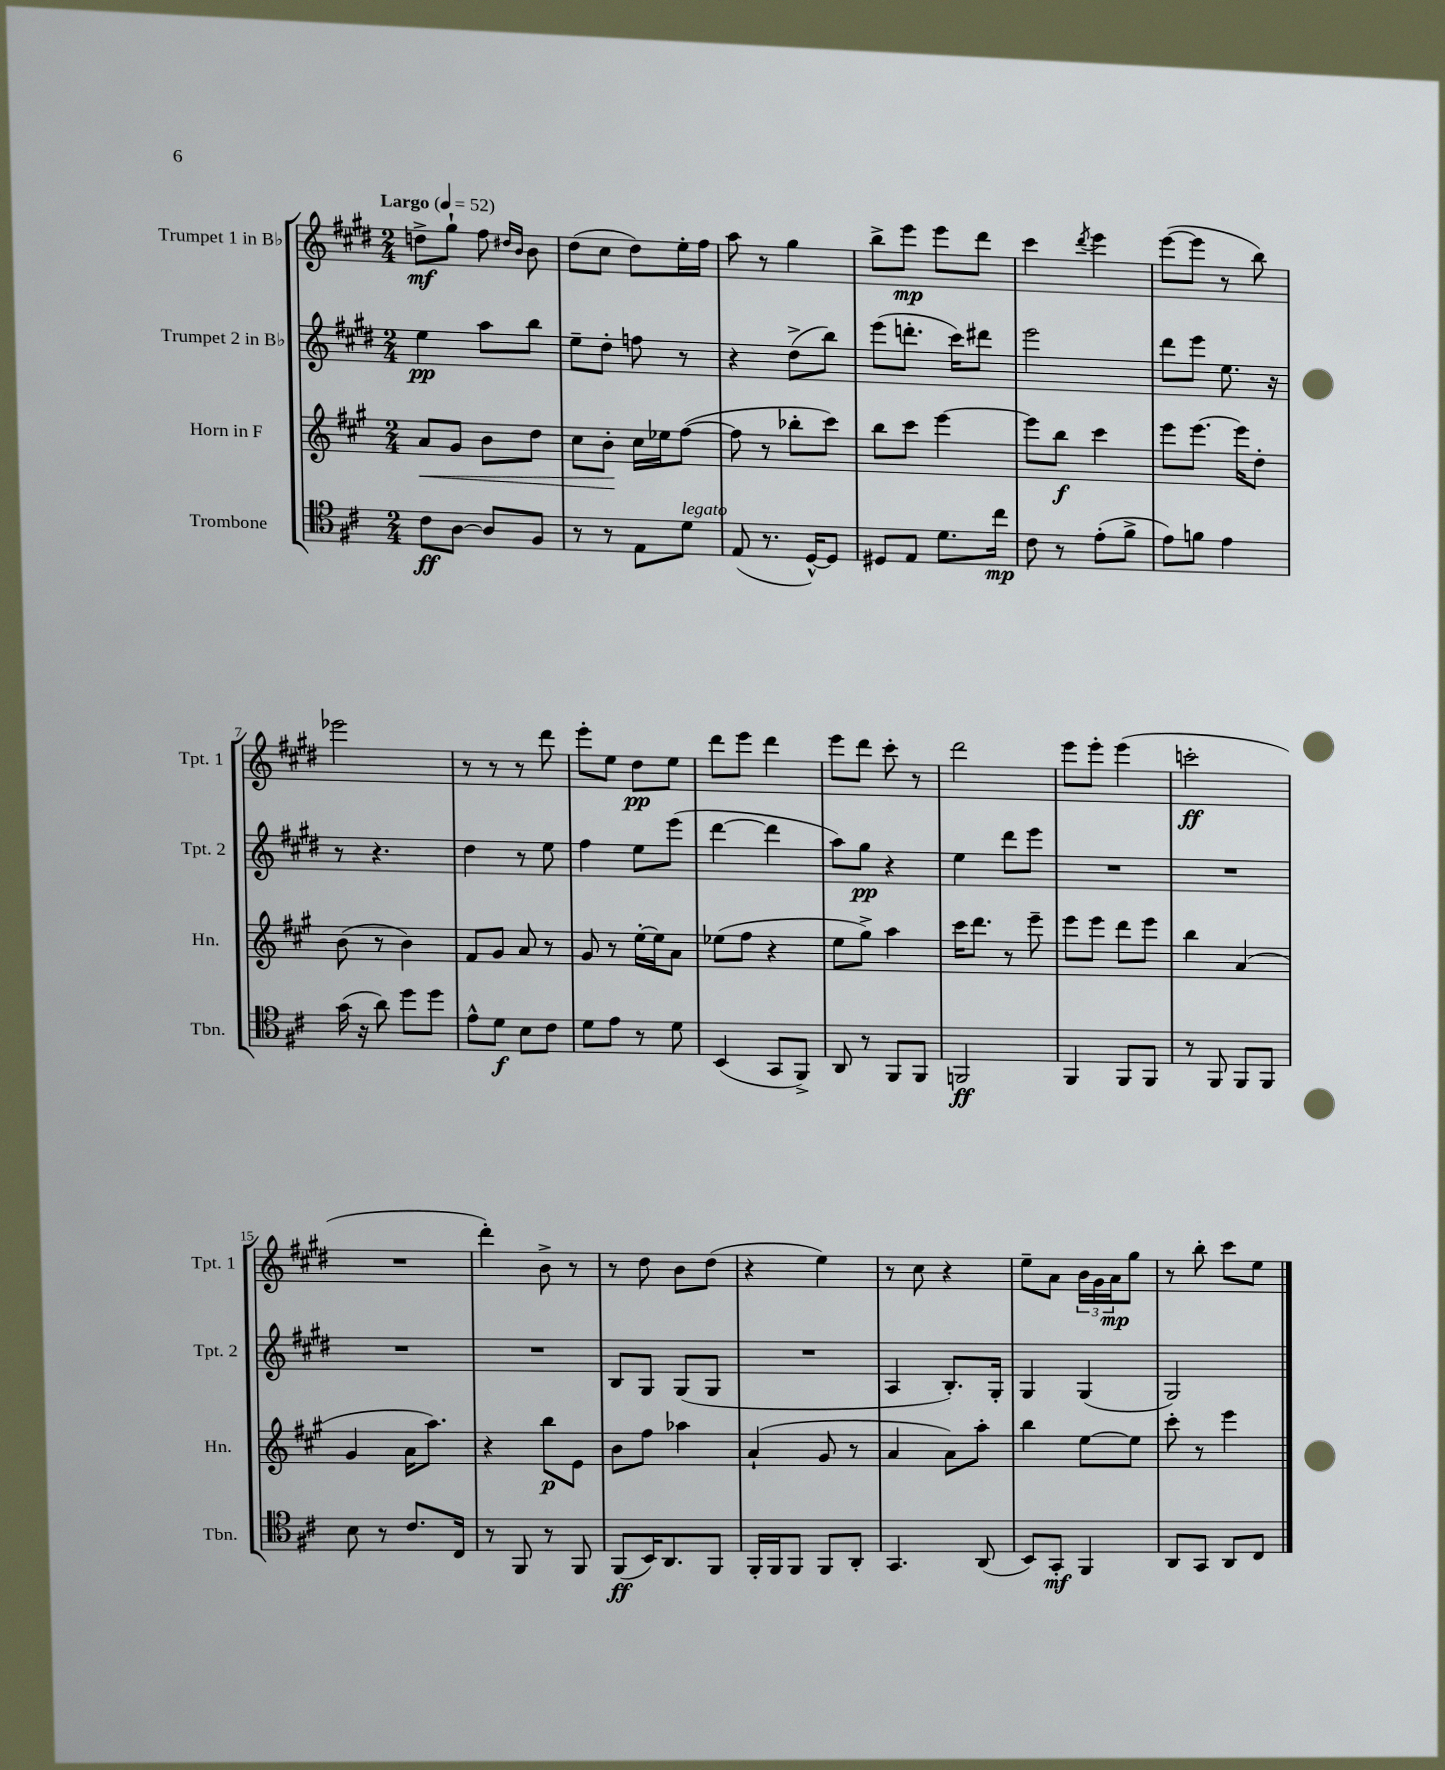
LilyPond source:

<<
\new StaffGroup <<
\new Staff = "s0" \with { instrumentName = "Trumpet 1 in Bb" shortInstrumentName = "Tpt. 1" } {
    \clef treble \key e \major \numericTimeSignature \time 2/4 \tempo "Largo" 4 = 52
    d''8->\mf gis''8-! fis''8 \grace { dis''16 b'16 } b'8 |
    dis''8( cis''8 dis''8) e''16-. fis''16 |
    a''8 r8 gis''4 |
    b''8-> e'''8\mp e'''8 dis'''8 |
    cis'''4 \acciaccatura { dis'''8 } e'''4 |
    e'''8~( e'''8 r8 b''8) |
    ees'''2 |
    r8 r8 r8 dis'''8 |
    e'''8-. e''8 dis''8\pp e''8 |
    dis'''8 e'''8 dis'''4 |
    e'''8 dis'''8 cis'''8-. r8 |
    dis'''2 |
    e'''8 e'''8-. e'''4( |
    c'''2-.\ff |
    R2 |
    dis'''4-.) b'8-> r8 |
    r8 dis''8 b'8 dis''8( |
    r4 e''4) |
    r8 cis''8 r4 |
    e''8-- a'8 \tuplet 3/2 { b'16 gis'16 a'16\mp } gis''8 |
    r8 b''8-. cis'''8 e''8 \bar "|." |
}
\new Staff = "s1" \with { instrumentName = "Trumpet 2 in Bb" shortInstrumentName = "Tpt. 2" } {
    \clef treble \key e \major \numericTimeSignature \time 2/4
    e''4\pp a''8 b''8 |
    e''8-- dis''8-. f''8 r8 |
    r4 dis''8->( b''8) |
    e'''8( d'''8.-. cis'''16) dis'''8 |
    e'''2 |
    dis'''8 e'''8 e''8. r16 |
    r8 r4. |
    dis''4 r8 e''8 |
    fis''4 e''8 e'''8( |
    dis'''4~ dis'''4 |
    a''8) gis''8\pp r4 |
    e''4 dis'''8 e'''8 |
    R2 |
    R2 |
    R2 |
    R2 |
    b8 gis8 gis8( gis8 |
    R2 |
    a4 b8.-.) gis16-. |
    gis4 gis4( |
    gis2) \bar "|." |
}
\new Staff = "s2" \with { instrumentName = "Horn in F" shortInstrumentName = "Hn." } {
    \clef treble \key a \major \numericTimeSignature \time 2/4
    a'8\< gis'8 b'8 d''8 |
    cis''8 b'8-.\! cis''16 ees''16 fis''8~( |
    fis''8 r8 bes''8-. cis'''8) |
    b''8 cis'''8 e'''4~ |
    e'''8 b''8\f cis'''4 |
    e'''8 e'''8.~ e'''16 d''8-. |
    b'8( r8 b'4) |
    fis'8 gis'8 a'8 r8 |
    gis'8 r8 e''16~-. e''16 a'8 |
    ees''8( fis''8 r4 |
    e''8 gis''8->) a''4 |
    cis'''16 d'''8. r8 e'''8-- |
    e'''8 e'''8 d'''8 e'''8 |
    b''4 a'4( |
    gis'4 a'16 a''8.) |
    r4 b''8\p e'8 |
    b'8 fis''8 aes''4 |
    a'4-!( gis'8 r8 |
    a'4 a'8) a''8-. |
    b''4 e''8~ e''8 |
    cis'''8-. r8 e'''4 \bar "|." |
}
\new Staff = "s3" \with { instrumentName = "Trombone" shortInstrumentName = "Tbn." } {
    \clef tenor \key d \major \numericTimeSignature \time 2/4
    cis'8\ff a8~ a8 fis8 |
    r8 r8 e8 d'8^\markup { \italic "legato" } |
    e8( r8. d16~-^) d8 |
    dis8 e8 d'8. cis''16\mp |
    cis'8 r8 e'8-.( fis'8-> |
    e'8) f'8 e'4 |
    g'16( r16 a'8) d''8 d''8 |
    e'8-^ d'8\f b8 cis'8 |
    d'8 e'8 r8 d'8 |
    b,4( g,8 fis,8->) |
    a,8 r8 fis,8 fis,8 |
    f,2\ff |
    fis,4 fis,8 fis,8 |
    r8 fis,8 fis,8 fis,8 |
    b8 r8 cis'8. cis16 |
    r8 fis,8 r8 fis,8 |
    fis,8\ff( b,16) a,8. fis,8 |
    fis,16-. fis,16 fis,8 fis,8 a,8-. |
    g,4. a,8( |
    b,8) g,8-.\mf fis,4 |
    a,8 g,8 a,8 cis8 \bar "|." |
}
>>
>>
